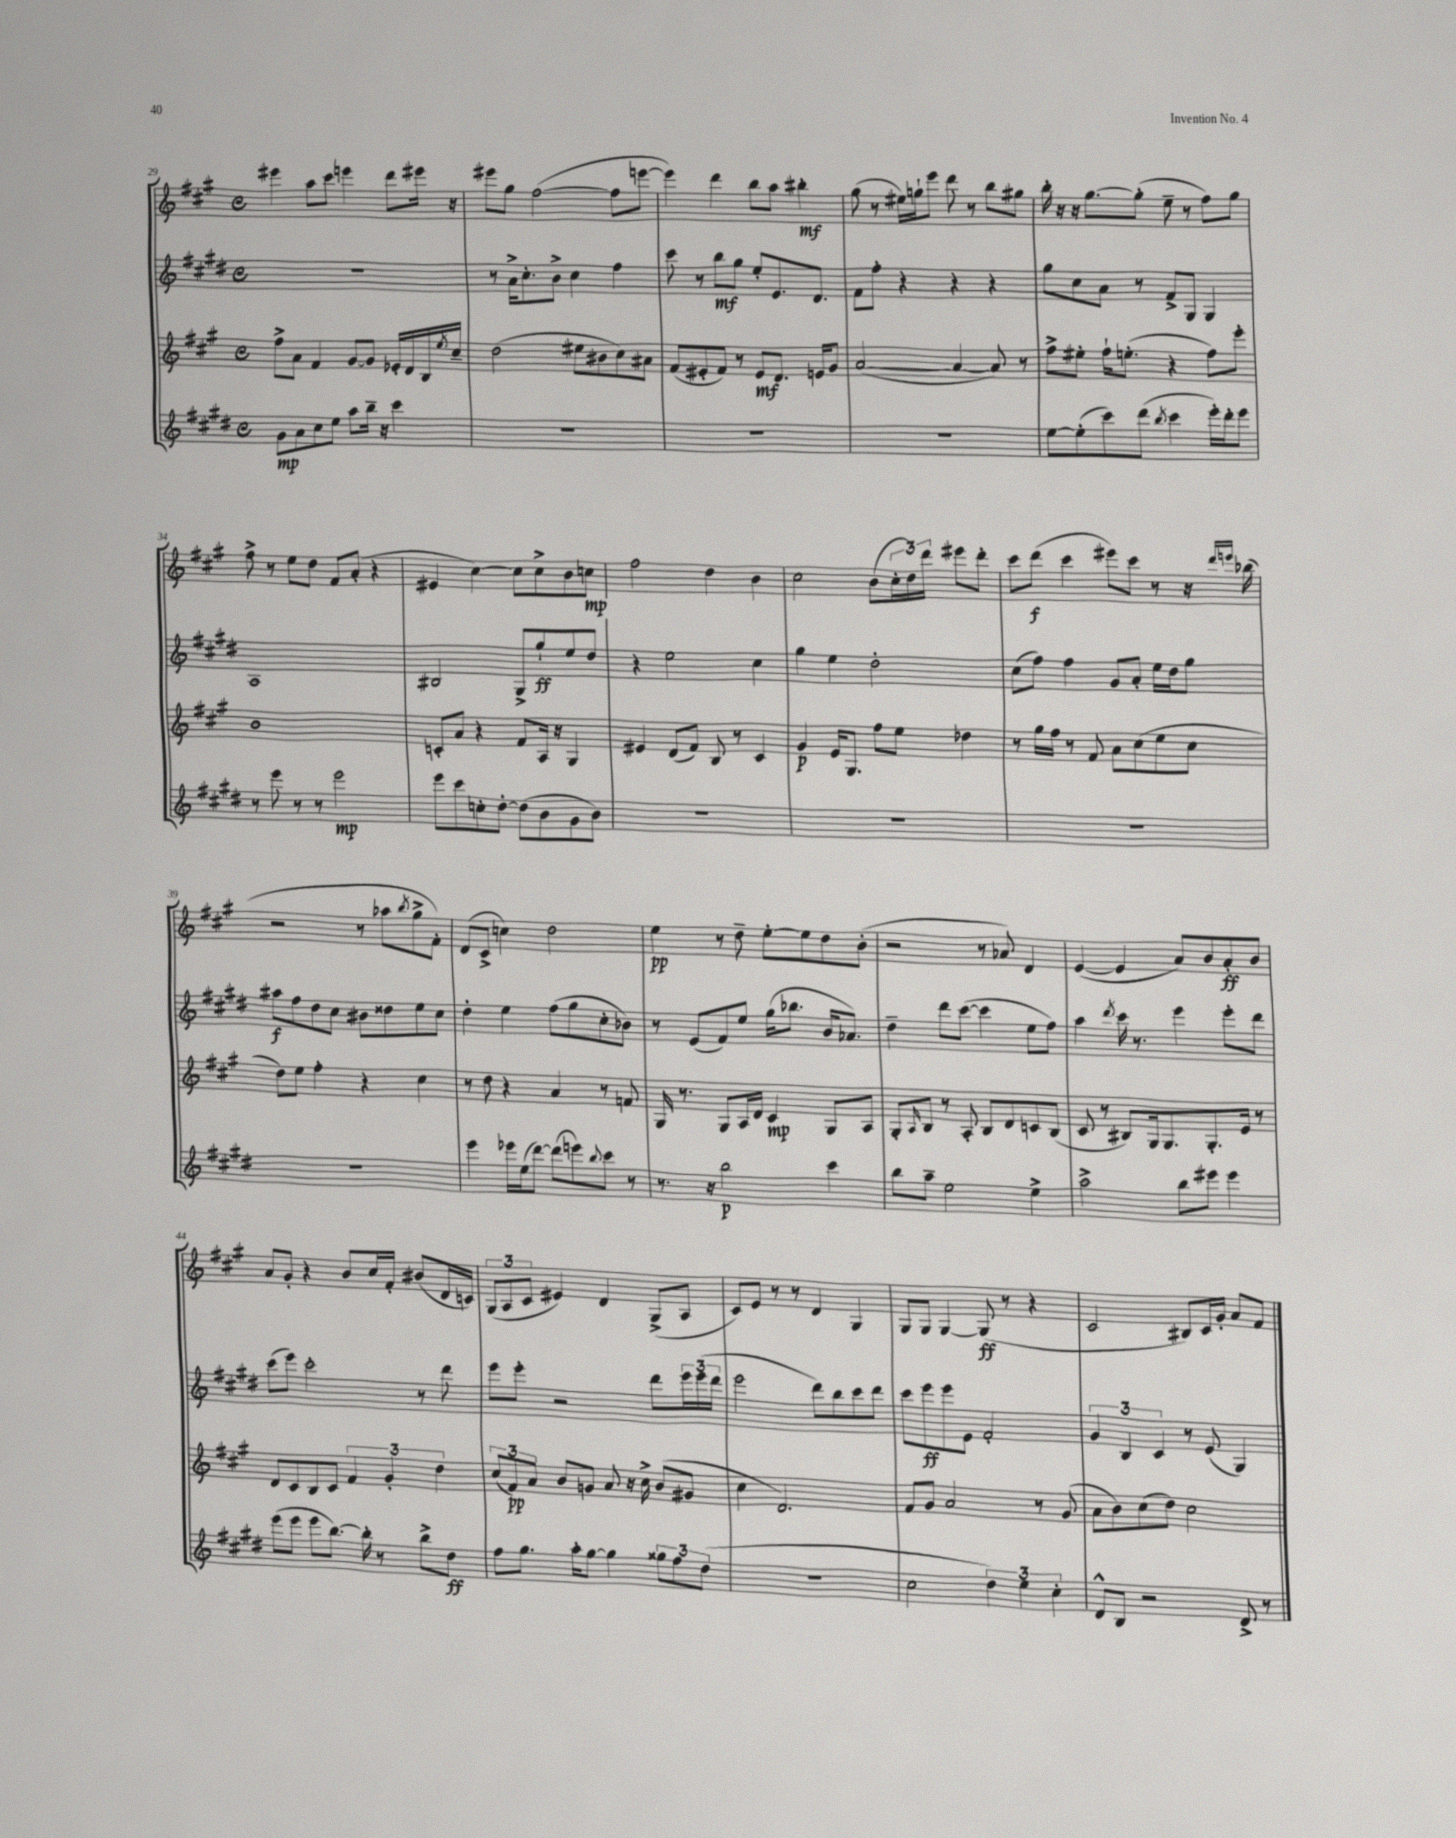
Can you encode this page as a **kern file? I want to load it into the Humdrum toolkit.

**kern	**kern	**kern	**kern
*staff4	*staff3	*staff2	*staff1
*clefG2	*clefG2	*clefG2	*clefG2
*k[f#c#g#d#]	*k[f#c#g#]	*k[f#c#g#d#]	*k[f#c#g#]
*M4/4	*M4/4	*M4/4	*M4/4
*met(c)	*met(c)	*met(c)	*met(c)
8g#	8ff#^	1r	4eee#
8a	8a	.	.
8cc#	4f#	.	8aa
8ee	.	.	8ccc#
8aa	[8g#	.	4eee
16bb~	8g#]	.	.
16r	.	.	.
4ccc#	16e-'	.	8ddd
.	16d	.	.
.	16B	.	16eee#
.	8qee	.	.
.	16cc#~	.	16r
=	=	=	=
1r	(2dd	8r	8eee#
.	.	16a^	8gg#
.	.	8.cc#'	.
.	.	.	([2ff#
.	.	8b^	.
.	8ee#	4cc#	.
.	8b#	.	.
.	8cc#)	4ff#	8ff#]
.	8a#	.	[8eee
=	=	=	=
1r	(8f#	8ccc#	4eee])
.	8e#'	8r	.
.	8f#)	8bb	4ddd
.	8r	8gg#	.
.	8e#	8ee'	8bb
.	8.d	8.e	8aa
.	.	.	4bb#'
.	16e	8.d#	.
.	8g#	.	.
=	=	=	=
1r	([2a	8f#	(8gg#
.	.	8ff#'	8r
.	.	4r	16ee#)
.	.	.	16gg`
.	.	.	8eee
.	4a_	4r	8ddd
.	.	.	8r
.	8a])	4r	8bb
.	8r	.	8gg#
=	=	=	=
[8ee	8ff#^	8gg#	16bb'
.	.	.	16r
(8ee']	8ee#'	8cc#	16r
.	.	.	[8.gg#
8ccc#)	16ff#`	8a	.
.	(8.ee'	.	.
(8ddd#	.	8r	(8gg#']
8qbb	.	.	.
4ccc#	4r	8f#^	8ee~
.	.	8G#	8r
16eee')	8ff#)	4G#	8ff#)
16ddd#'	.	.	.
8eee	8eee'	.	8gg#
=	=	=	=
8r	1b	1A	8ff#^
8eee	.	.	8r
8r	.	.	8ee
8r	.	.	8dd
2eee	.	.	8f#
.	.	.	(8a'
.	.	.	4r
=	=	=	=
8eee	8c'	2B#	4e#
8ccc#	8a	.	.
8cc'	4r	.	[4cc#)
[8dd#'	.	.	.
(8dd#]	8f#	8G#^	8cc#]
8b	16A	8gg#`	8cc#^
.	16r	.	.
8g#	4G#	8ee	8b
8b)	.	8dd#	8cc
=	=	=	=
1r	4e#	4r	2ff#
.	(8d	2ee	.
.	8f#)	.	.
.	8B	.	4dd
.	8r	.	.
.	4c#	4cc#	4b
=	=	=	=
1r	4g#	4gg#	2cc#
.	16e	4ee	.
.	8.G#	.	.
.	8ff#	2dd#'	(8b
.	8ee	.	24cc#'
.	.	.	24dd)
.	.	.	24ddd
.	4dd-	.	8eee#
.	.	.	8ddd'
=	=	=	=
1r	8r	(8cc#	8ccc#
.	16gg#	8ff#)	(8ddd
.	16ff#	.	.
.	8r	4ff#	4ccc#
.	8f#	.	.
.	8a	8g#	8eee#)
.	(8cc#	8a'	8ccc#
.	8ee	16ee	8r
.	.	16dd#	.
.	8cc#	8gg#	16r
.	.	.	16qqddd
.	.	.	16qqeee
.	.	.	(16bb-
=	=	=	=
1r	8dd)	8aa#	2r
.	8ee	8ff#	.
.	4ff#'	8dd#	.
.	.	8cc#	.
.	4r	8b#	8r
.	.	8dd##	8aa-
.	.	.	8qbb
.	4cc#	8ee	8gg#^
.	.	8cc#	8f#')
=	=	=	=
4eee	8r	4dd#'	(8d
.	8dd	.	8c#^
16eee-	4r	4ee	4cc)
(16ee	.	.	.
[8ddd#)	.	.	.
(8ddd#]	4a	(8ff#	2dd
8eee)	.	8gg#	.
8qqbb	.	.	.
8ccc#	8r	8cc#'	.
8r	8f	8b-)	.
=	=	=	=
8.r	16G#	8r	4ee
.	8.r	.	.
.	.	(8e	.
16r	.	.	.
2bb	8G#	8f#)	8r
.	16A	8ee	8dd~
.	16d	.	.
.	4c#	(16gg#	[8ee'
.	.	8.bb-	.
.	.	.	8ee]
4ccc#	8G#	16b	8dd
.	.	8.a-)	.
.	8A	.	(8b'
=	=	=	=
8bb	8G#'	4dd#~	2r
.	16qqA	.	.
8aa~	8B	.	.
2ee	8r	8ddd#	.
.	8A'	([8ccc#	.
.	8B	4ccc#]	8r
.	8d	.	8a-)
4ee^	8c	8ee	4d
.	(8B	8ff#)	.
=	=	=	=
2aa^	8c#	4aa	([4e
.	8r	.	.
.	.	8qddd#	.
.	8B#)	16ccc#	4e]
.	.	8.r	.
.	16G#	.	.
.	8.G#	.	.
8bb	.	4eee	8a)
8eee#	8.G#'	.	8b
4eee#	.	8eee'	8a'
.	16e	.	.
.	8r	8ddd#	8b
=	=	=	=
(8eee	8d	(8ccc#	8a
8eee	8c#	8eee)	8g#'
8eee	8B	2ccc#'	4r
[8.bb)	8c#	.	.
.	6f#	.	8b
16bb']	.	.	.
8r	.	.	16cc#
.	6g#'	.	.
.	.	.	16f#'
8bb^	.	8r	(8b#
.	6dd	.	.
8dd#	.	8ddd#	16d
.	.	.	16c)
=	=	=	=
8ff#	(12cc#	8eee	(12G#
.	12f#)	.	12A
8.gg#	.	8eee'	.
.	12a	.	12c#
.	8b	2r	4e#)
16aa'	.	.	.
[8gg#	8g	.	.
4gg#]	8a	.	4d
.	16r	.	.
.	16cc#^	.	.
12gg##	(8b	8ddd#	(8G#^
12ff#	.	.	.
.	8g#	24eee	8A
(12dd#	.	(24eee	.
.	.	24ddd#	.
=	=	=	=
1r	4cc#	2eee	8c#)
.	.	.	8e
.	2.d)	.	8r
.	.	.	8r
.	.	8ddd#)	4d
.	.	8bb	.
.	.	8ccc#	4G#
.	.	8ddd#	.
=	=	=	=
2cc#	8f#	8ccc#	8G#
.	8g#	8eee	8G#
.	2a	8eee	[4G#
.	.	8e	.
6dd#)	.	2f#'	(8G#]
.	.	.	8r
6ee	.	.	.
.	8r	.	4r
6cc#'	.	.	.
.	(8g#	.	.
=	=	=	=
8d#^^	8a	6g#	2c#
8B	8b)	.	.
.	.	6B	.
2r	(8cc#	.	.
.	.	6c#	.
.	8dd)	.	.
.	2cc#	8r	8B#)
.	.	(8e	16c#
.	.	.	16g#'
8d#^	.	4G#)	8a
8r	.	.	8f#
==	==	==	==
*-	*-	*-	*-
